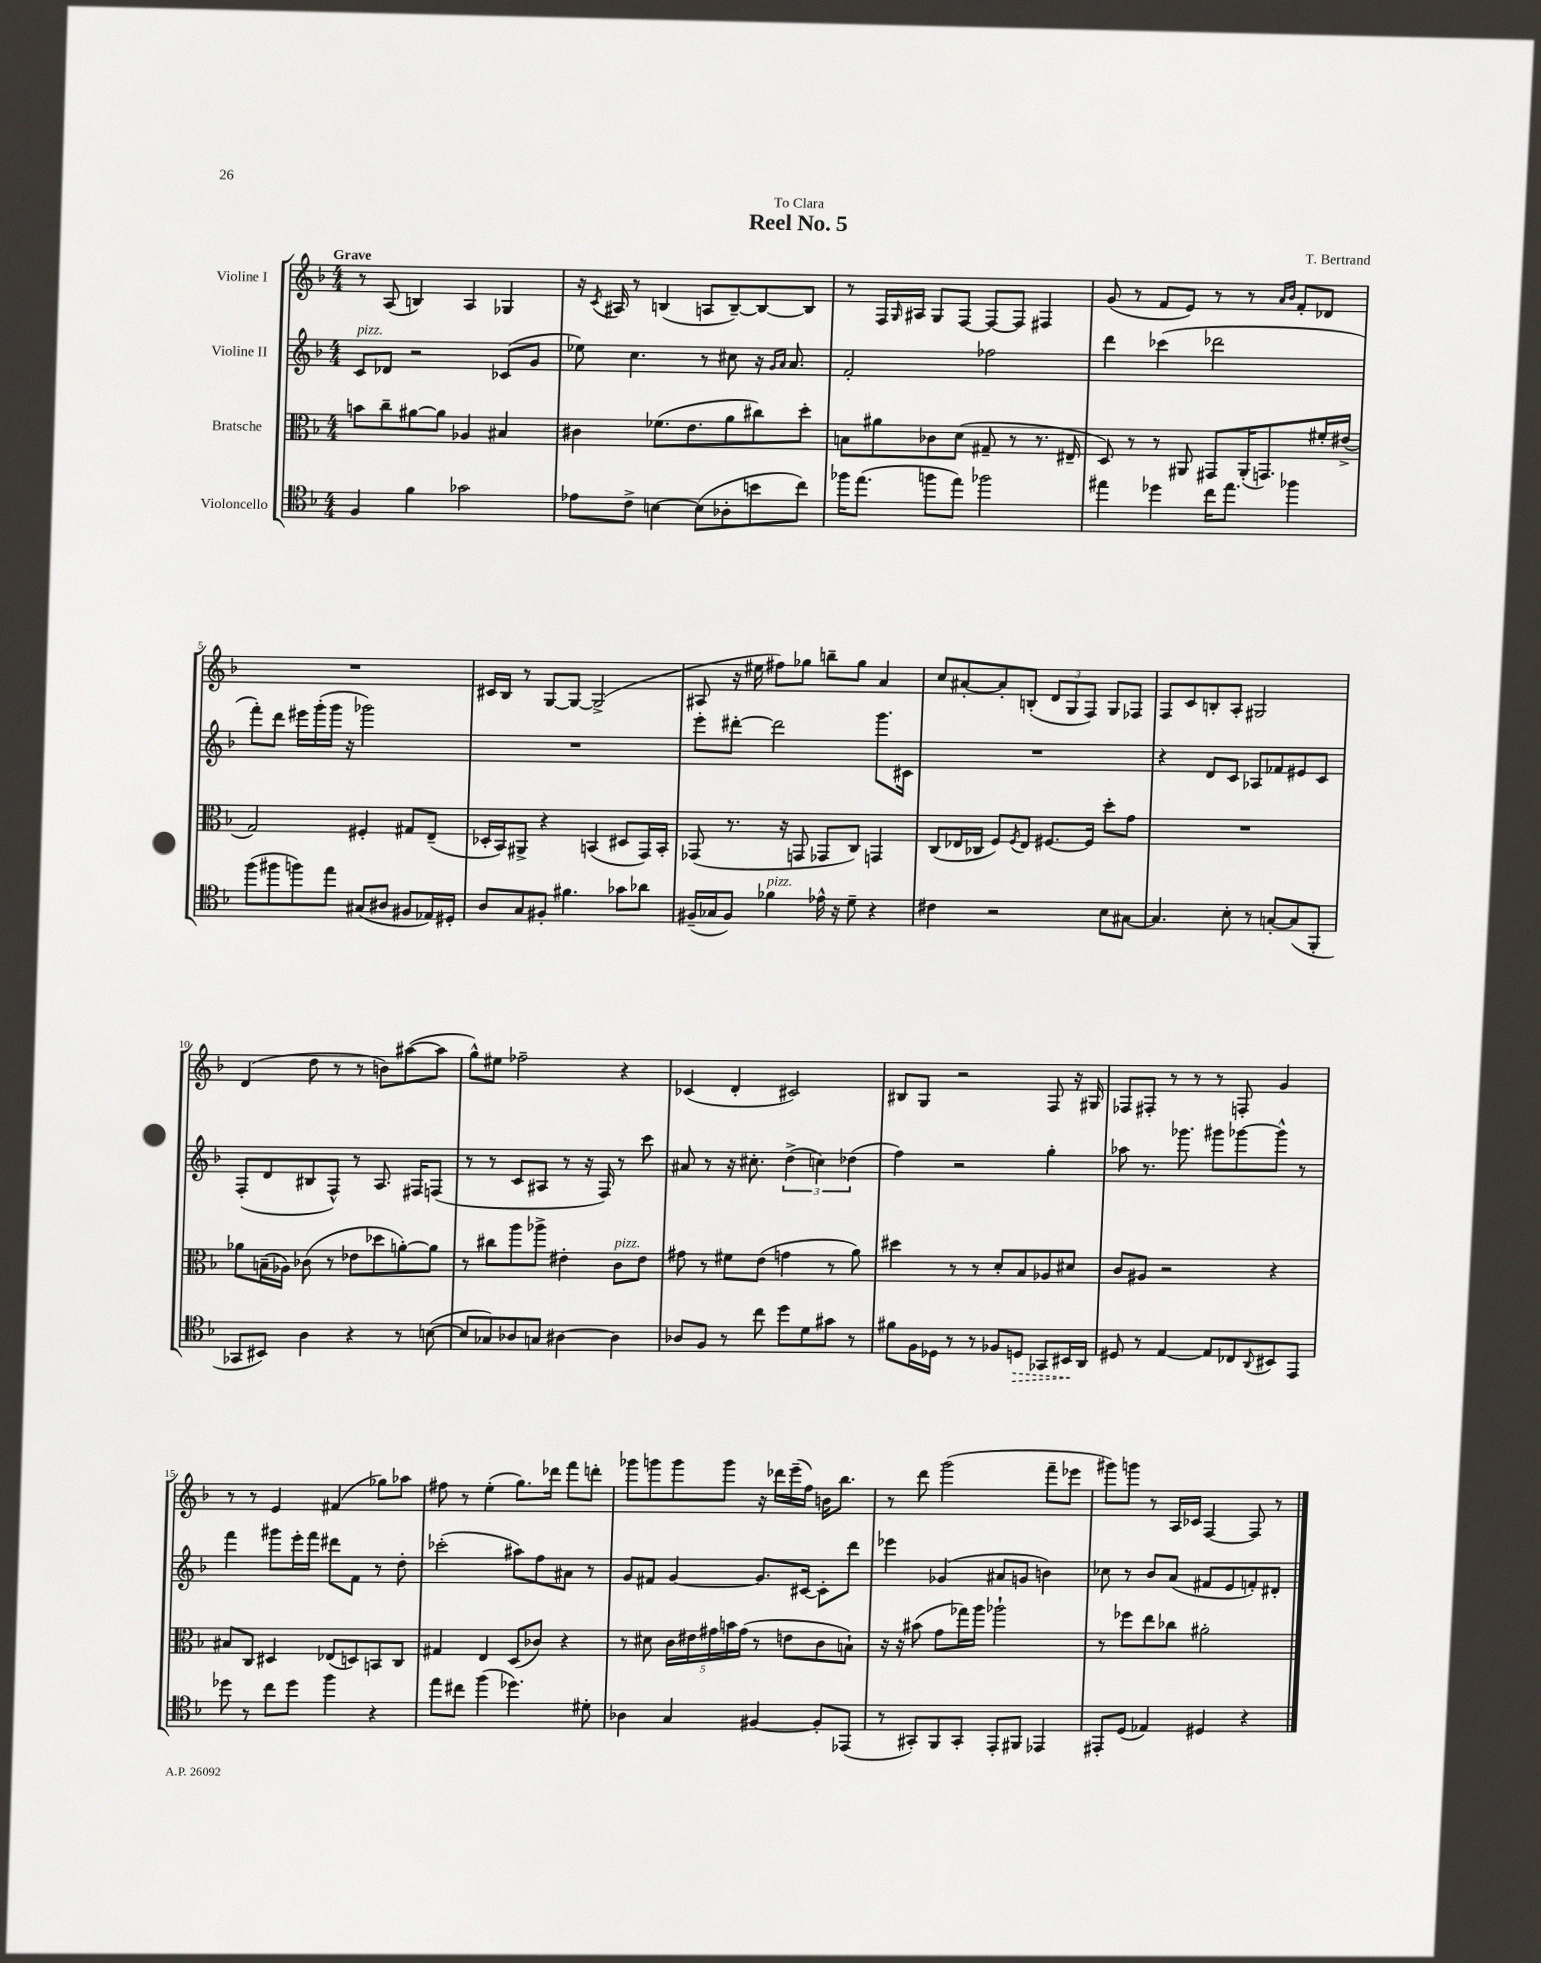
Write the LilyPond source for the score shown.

\header { title = "Reel No. 5" composer = "T. Bertrand" dedication = "To Clara" }
<<
\new StaffGroup <<
\new Staff = "s0" \with { instrumentName = "Violine I" } {
    \clef treble \key f \major \numericTimeSignature \time 4/4 \tempo "Grave"
    r8 a8( b4) a4 ges4 |
    r16 \acciaccatura { c'8 } ais16 r8 b4( a8 b8~--) b8~ b8 |
    r8 f16 \grace { g16 } ais16 g8 f8~ f8~ f8 fis4 |
    g'8( r8 f'8 e'8) r8 r8 \grace { a'16 bes'16 } f'8-. des'8 |
    R1 |
    cis'16 bes16 r8 g8~ g8~ g2->( |
    ais8 r16 eis''16 fis''8) ges''8 b''8-- ges''8 a'4 |
    c''8 ais'8~-. ais'8-. b8-.( \tuplet 3/2 { d'8 g8 f8) } g8 fes8 |
    f8 c'8 b8-. a8-. gis2 |
    d'4( d''8 r8 r8 b'8) ais''8~( ais''8 |
    g''8-^) eis''8 fes''2-- r4 |
    ces'4( d'4-. cis'2) |
    bis8 g8 r2 f8 r16 gis16 |
    fes8 fis8-. r8 r8 r8 f8-. g'4 |
    r8 r8 e'4 fis'4( ges''8) aes''8 |
    fis''8 r8 e''4-.( g''8.) des'''16 f'''8 d'''8-. |
    ges'''8 g'''8 g'''8 g'''8 r16 des'''16 e'''16--( f''16) b'16 bes''8. |
    r8 d'''8 g'''2( f'''8-- ees'''8 |
    gis'''8) g'''8 r8 a16 ces'16 f4~ f8 r8 \bar "|." |
}
\new Staff = "s1" \with { instrumentName = "Violine II" } {
    \clef treble \key f \major \numericTimeSignature \time 4/4
    c'8^\markup { \italic "pizz." } des'8 r2 ces'8( g'8 |
    ees''8) c''4. r8 cis''8 r16 \grace { g'16 a'16 } a'8. |
    f'2-. fes''2 |
    d'''4 ces'''4( des'''2 |
    f'''8-.) d'''8 eis'''16 g'''16-.( g'''16 r16 ges'''2) |
    R1 |
    e'''8-. dis'''8~-. dis'''2 g'''8. cis'16 |
    R1 |
    r4 d'8 c'8 aes8 fes'8 eis'8 c'8 |
    f8-.( d'8 bis8 f8-^) r8 a8. fis16 f8( |
    r8 r8 c'8 ais8 r8 r16 f16) r8 c'''8 |
    ais'8 r8 r16 cis''8.-. \tuplet 3/2 { d''4->( c''4) des''4( } |
    f''4) r2 g''4-. |
    aes''8 r8. ges'''8. gis'''8 ges'''8~ ges'''8-^ r8 |
    f'''4 gis'''8 e'''16-. f'''16 dis'''8 f'8 r8 d''8-. |
    ces'''2-.( ais''8) f''8 ais'8 r8 |
    g'8 fis'8 g'4~ g'8. cis'16~ cis'8-. d'''8 |
    ees'''4 ges'4( ais'8 g'8 b'4) |
    ces''8 r8 bes'8 a'8( fis'8 e'8 f'8-.) dis'8-. \bar "|." |
}
\new Staff = "s2" \with { instrumentName = "Bratsche" } {
    \clef alto \key f \major \numericTimeSignature \time 4/4
    b'8 c''8-- ais'8~ ais'8 aes4 bis4 |
    cis'4 fes'8.( e'8. a'8 cis''8) d''8-. |
    b8 ais'8 ces'8 d'8( gis8-- r8 r8. eis16-- |
    d8) r8 r8 ais,8 gis,8 ais,16-.( g,8.) fis'16-. eis'16->( |
    g2) fis4-. gis8 e8--( |
    des16-. bes,16) ais,8-> r4 b,4( dis8 g,16) b,16-. |
    ges,8( r8. r16 g,8 ges,8 c8) g,4 |
    c8( ees16 ces16 f8) \acciaccatura { f8 } ees8 fis8.~ fis16 d''8-. g'8 |
    R1 |
    aes'8 b16--( aes16) ces'8( r8 ees'8 des''8 a'8~-.) a'8 |
    r8 cis''8 a''8 aes''8-> eis'4-. c'8^\markup { \italic "pizz." } eis'8 |
    gis'8 r8 fis'8 e'8( g'4 r8 a'8) |
    dis''4 r8 r8 d'8-. bes8 aes8 dis'8 |
    c'8 ais8 r2 r4 |
    bis8 c8 dis4 ees8( d8) b,8 c8 |
    gis4 e4 d8( ces'8) r4 |
    r8 dis'8 \tuplet 5/4 { c'16 eis'16 gis'16 b'16 gis'16( } r8 e'8 c'8 b8-!) |
    r16 r16 bis'8( g'8 ges''16) a''16 aes''2-! |
    r8 fes''8 e''8 ces''8 ais'2-. \bar "|." |
}
\new Staff = "s3" \with { instrumentName = "Violoncello" } {
    \clef tenor \key f \major \numericTimeSignature \time 4/4
    f4 f'4 ges'2 |
    ees'8 c'8-> b4~ b8( aes8-. b'8 c''8) |
    fes''16 e''8.( f''8 e''8) fes''2 |
    eis''4 des''4 c''16 eis''8. fes''4 |
    f''8( fis''8 f''8) e''8 gis8( ais8 fis8 ees16) dis16-. |
    a8 g8 fis8-. fis'4. ges'8 aes'8 |
    fis16--( ges16 fis8) fes'4^\markup { \italic "pizz." } ees'16-^ r16 d'8-- r4 |
    cis'4 r2 bes8 gis8~ |
    gis4. bes8-. r8 g8~-. g8( f,8-. |
    ges,8 bis,8) a4 r4 r8 b8~( |
    b8 ges8) aes8 g8 ais4~ ais4 |
    aes8 f8 r8 c''8 d''8 d'8 gis'8 r8 |
    fis'8 f16 des16 r8 r8 fes8 \once \override Hairpin.style = #'dashed-line d8\> ges,8 bis,16\! a,16 |
    dis8 r8 e4~ e8 ces8 \appoggiatura { a,8 } bis,8 e,8 |
    des''8 r8 c''8 des''8 f''4 r4 |
    e''8 cis''8 f''4( des''4.) dis'8-. |
    aes4 g4 fis4~ fis8-. ees,8( |
    r8 gis,8-.) f,8 gis,8-. e,8-. fis,8 ees,4 |
    eis,8-. d8( ees4) dis4 r4 \bar "|." |
}
>>
>>
